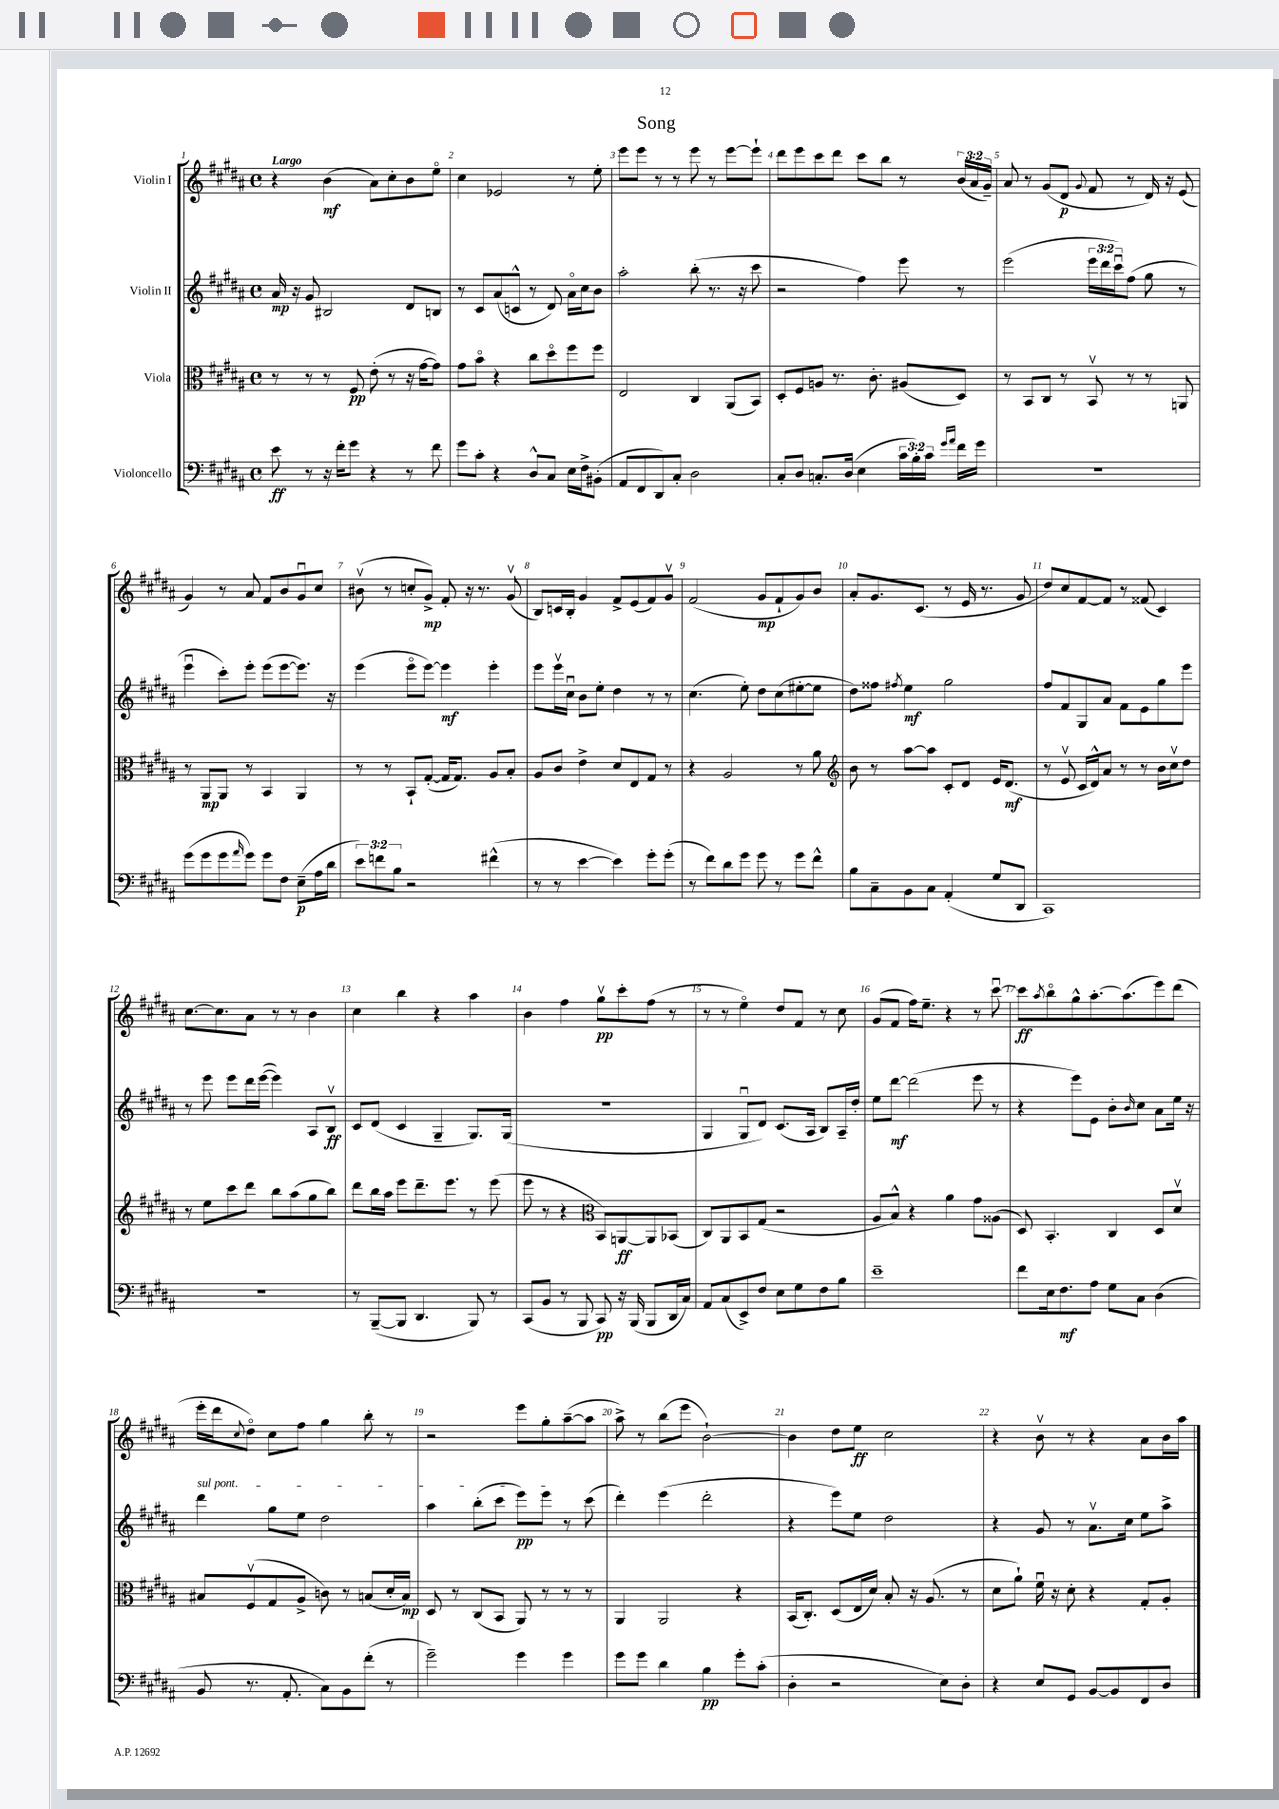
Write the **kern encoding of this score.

**kern	**dynam	**kern	**dynam	**kern	**dynam	**kern	**dynam
*part4	*part4	*part3	*part3	*part2	*part2	*part1	*part1
*staff4	*staff4	*staff3	*staff3	*staff2	*staff2	*staff1	*staff1
*I"Violoncello	*	*I"Viola	*	*I"Violin II	*	*I"Violin I	*
*clefF4	*	*clefC3	*	*clefG2	*	*clefG2	*
*k[f#c#g#d#a#]	*	*k[f#c#g#d#a#]	*	*k[f#c#g#d#a#]	*	*k[f#c#g#d#a#]	*
*M4/4	*	*M4/4	*	*M4/4	*	*M4/4	*
*met(c)	*	*met(c)	*	*met(c)	*	*met(c)	*
=1	=1	=1	=1	=1	=1	=1	=1
!	!	!	!	!	!	!LO:TX:a:B:t=Largo	!
8e\	ff	8r	.	16a#/	mp	4r	.
.	.	.	.	16r	.	.	.
8r	.	8r	.	8g#/	.	.	.
16r	.	8r	.	2B#X/	.	(4b\	mf
16f#'\KL	.	.	.	.	.	.	.
8g#\J	.	8F#/	pp	.	.	.	.
4r	.	(8e'\	.	.	.	8a#\L)	.
.	.	8r	.	.	.	8cc#'\	.
8r	.	16r	.	8d#/L	.	8b\	.
.	.	[16g#\KL	.	.	.	.	.
8f#\	.	8g#\J])	.	8Bn/J	.	8ee\J	.
=2	=2	=2	=2	=2	=2	=2	=2
8g#\L	.	8g#\L	.	8r	.	4cc#\	.
8c#'\J	.	8b\J	.	8c#/L	.	.	.
4r	.	4r	.	(8a#/	.	2e-X/	.
.	.	.	.	8cn^^/J	.	.	.
8D#^^/L	.	8cc#\L	.	8r	.	.	.
8C#/J	.	8dd#\	.	8d#/)	.	.	.
16E\LL	.	8ff#\	.	16a#\LL	.	8r	.
16F#^\J	.	.	.	16cc#\J	.	.	.
(8BB#X'\J	.	8ff#\J	.	8b\J	.	8ee'\	.
=3	=3	=3	=3	=3	=3	=3	=3
8AA#/L	.	2E/	.	2aa#'\	.	8eee\L	.
8FF#/	.	.	.	.	.	8eee\J	.
8DD#/)	.	.	.	.	.	8r	.
8C#'/J	.	.	.	.	.	8r	.
2D#\	.	4C#/	.	(8bb'\	.	8eee\	.
.	.	.	.	8.r	.	8r	.
.	.	(8AA#/L	.	.	.	[8eee\L	.
.	.	.	.	16r	.	.	.
.	.	8BB/J)	.	8ccc#\	.	8eee`\J]	.
=4	=4	=4	=4	=4	=4	=4	=4
8C#'/L	.	8D#'/L	.	2r	.	8ddd#\L	.
8D#/J	.	8F#/	.	.	.	8eee\	.
8.Cn'/L	.	8An/J	.	.	.	8ccc#\	.
.	.	8.r	.	.	.	8ddd#\J	.
(16D#/Jk	.	.	.	.	.	.	.
4E\	.	.	.	4ff#\)	.	8ccc#\L	.
.	.	8.c#'\	.	.	.	.	.
.	.	.	.	.	.	8bb\J	.
24c#\LL	.	(8A#X/L	.	8eee\	.	8r	.
24B'\)	.	.	.	.	.	.	.
24c#\JJ	.	.	.	.	.	.	.
16qqg#/LL	.	.	.	.	.	.	.
16qqa#/JJ	.	.	.	.	.	.	.
16f#\LL	.	8D#/J)	.	8r	.	(24b/LL	.
.	.	.	.	.	.	24a#/	.
16g#\JJ	.	.	.	.	.	.	.
.	.	.	.	.	.	24g#~/JJ)	.
=5	=5	=5	=5	=5	=5	=5	=5
1r	.	8r	.	(2eee\	.	8a#/	.
.	.	8BB/L	.	.	.	8r	.
.	.	8C#/J	.	.	.	(8g#/L	.
.	.	8r	.	.	.	8d#/J	p
.	.	.	.	.	.	8qqg#/	.
.	.	8BBv/	.	24eee\LL	.	8f#/	.
.	.	.	.	24ddd#\	.	.	.
.	.	.	.	24ccc#u\J)	.	.	.
.	.	8r	.	(8ff#\J	.	8r	.
.	.	8r	.	8gg#\	.	16d#/)	.
.	.	.	.	.	.	16r	.
.	.	8AAn/	.	8r	.	(8e/	.
!!LO:LB:g=z
=6	=6	=6	=6	=6	=6	=6	=6
(8g#\L	.	8r	.	4eeeu\	.	4g#/)	.
8g#\	.	8AA#/L	mp	.	.	.	.
8g#\	.	8AA#/J	.	8ccc#'\L)	.	8r	.
16qqa#/	.	.	.	.	.	.	.
8g#\J)	.	8r	.	8eee'\J	.	8a#/	.
8g#\L	.	4BB/	.	(8eee\L	.	8f#/L	.
8F#\J	.	.	.	[8eee\	.	8b/	.
(8E~\L	p	4AA#/	.	8.eee\J])	.	8g#u/	.
16A#\L	.	.	.	.	.	8cc#/J	.
16d#\JJ	.	.	.	16r	.	.	.
=7	=7	=7	=7	=7	=7	=7	=7
12e\L)	.	8r	.	(4eee\	.	(8b#Xv\	.
12fn\	.	.	.	.	.	.	.
.	.	8r	.	.	.	8r	.
12B\J	.	.	.	.	.	.	.
2r	.	8BB`/L	.	8eee\L	.	8ccn'/L	.
.	.	([8G#'/J	.	[8eee\J)	.	8g#^/J)	mp
.	.	16G#/KL]	.	4eee\]	mf	8f#'/	.
.	.	8.G#/J)	.	.	.	.	.
.	.	.	.	.	.	16r	.
.	.	.	.	.	.	8.r	.
(4f#X^^\	.	8A#/L	.	4eee'\	.	.	.
.	.	8B'/J	.	.	.	(8g#v/	.
=8	=8	=8	=8	=8	=8	=8	=8
8r	.	8A#/L	.	8eee\L	.	8B/L)	.
8r	.	8c#/J	.	16eeev\L	.	16cn/L	.
.	.	.	.	16cc#u\JJ	.	16B'/JJ	.
[4e\	.	4e^\	.	8b\L	.	4g#/	.
.	.	.	.	8ee'\J	.	.	.
4e\])	.	8d#/L	.	4dd#\	.	8f#^/L	.
.	.	8E/	.	.	.	(8e/	.
8g#'\L	.	8G#/J	.	8r	.	8f#/)	.
(8g#'\J	.	8r	.	8r	.	8g#v/J	.
=9	=9	=9	=9	=9	=9	=9	=9
8r	.	4r	.	(4.cc#\	.	(2f#/	.
8f#\L)	.	.	.	.	.	.	.
8d#\	.	2A#/	.	.	.	.	.
8g#\J	.	.	.	8ee'\)	.	.	.
8g#\	.	.	.	8dd#\L	.	8g#/L	mp
8r	.	.	.	(8cc#\	.	8f#`/	.
8g#\L	.	8r	.	[8ee#X'\	.	8g#/)	.
8f#^^\J	.	8a#\	.	8ee#\J]	.	8b/J	.
=10	=10	=10	=10	=10	=10	=10	=10
*	*	*clefG2	*	*	*	*	*
8B\L	.	8b\	.	8dd#\L)	.	8a#'/L	.
8C#~\	.	8r	.	8ff##X\J	.	8.g#/	.
.	.	.	.	8qff#X/	.	.	.
8BB\	.	[8aa#\L	.	4ee\	mf	.	.
.	.	.	.	.	.	(8.c#/J	.
8C#\J	.	8aa#\J]	.	.	.	.	.
(4AA#'/	.	8c#'/L	.	2gg#\	.	8r	.
.	.	8d#/J	.	.	.	16e/	.
.	.	.	.	.	.	8.r	.
8G#/L	.	16e/KL	.	.	.	.	.
.	.	(8.d#/J	mf	.	.	.	.
8DD#/J	.	.	.	.	.	8g#/	.
=11	=11	=11	=11	=11	=11	=11	=11
1CC#)	.	8r	.	8ff#/L	.	8dd#/L)	.
.	.	8ev/	.	8f#/	.	8cc#/	.
.	.	16c#/LL	.	8G#/	.	[8f#/	.
.	.	16d#^^/J)	.	.	.	.	.
.	.	8a#/J	.	8a#/J	.	8f#/J]	.
.	.	8r	.	8f#\L	.	8r	.
.	.	8r	.	8e\	.	(8f##X/	.
.	.	16b\LL	.	8gg#\	.	4c#/)	.
.	.	16cc#v\J	.	.	.	.	.
.	.	8dd#\J	.	8eee\J	.	.	.
!!LO:LB:g=z
=12	=12	=12	=12	=12	=12	=12	=12
1r	.	8r	.	8r	.	[8.cc#\L	.
.	.	8ee\L	.	8eee\	.	.	.
.	.	.	.	.	.	8.cc#\]	.
.	.	8ccc#\	.	8eee\L	.	.	.
.	.	8ddd#\J	.	16ddd#\L	.	8a#\J	.
.	.	.	.	([16eee\JJ	.	.	.
.	.	8bb\L	.	4eee\])	.	8r	.
.	.	(8aa#\	.	.	.	8r	.
.	.	8gg#\	.	8A#/L	.	4b\	.
.	.	8bb\J)	.	8Bv/J	ff	.	.
=13	=13	=13	=13	=13	=13	=13	=13
8r	.	8ddd#\L	.	8c#/L	.	4cc#\	.
([8BBB~/L	.	16bb\L	.	(8d#/J	.	.	.
.	.	16aa#\JJ	.	.	.	.	.
8BBB/J]	.	8eee\L	.	4c#/	.	4bb\	.
4.DD#/	.	8.ddd#~\	.	.	.	.	.
.	.	.	.	4G#~/	.	4r	.
.	.	8.eee\J	.	.	.	.	.
8BBB/)	.	8r	.	8.G#/L)	.	4aa#\	.
8r	.	(8eee\	.	.	.	.	.
.	.	.	.	(16G#/Jk	.	.	.
=14	=14	=14	=14	=14	=14	=14	=14
(8CC#/L	.	8eee\	.	1r	.	4b\	.
8BB/J	.	8r	.	.	.	.	.
8r	.	4r	.	.	.	4ff#\	.
8BBB/	.	.	.	.	.	.	.
*	*	*clefC3	*	*	*	*	*
8CC#/)	pp	8BB/L)	.	.	.	8gg#v\L	pp
16r	.	[8AAn/	ff	.	.	8ccc#'\	.
(16BBB/	.	.	.	.	.	.	.
8BBB/L	.	8AA/]	.	.	.	(8ff#\J	.
16DD#/L	.	(8BB-X/J	.	.	.	8r	.
16C#/JJ)	.	.	.	.	.	.	.
=15	=15	=15	=15	=15	=15	=15	=15
8AA#/L	.	8C#/L)	.	4G#/	.	8r	.
(8C#/	.	8AA#/	.	.	.	8r	.
8EE^/)	.	8BB/	.	8G#u/L	.	4ee\)	.
8F#/J	.	(8G#/J	.	8d#/J)	.	.	.
8E\L	.	2r	.	(8.c#/L	.	8dd#/L	.
8G#\	.	.	.	.	.	8f#/J	.
.	.	.	.	16A#/Jk	.	.	.
8F#\	.	.	.	8B/L)	.	8r	.
8B\J	.	.	.	16A#~/L	.	8cc#\	.
.	.	.	.	16dd#'/JJ	.	.	.
=16	=16	=16	=16	=16	=16	=16	=16
1e~	.	8A#/L	.	8ee\L	.	(8g#/L	.
.	.	8B^^/J)	.	[8ddd#\J	mf	8f#/J	.
.	.	4r	.	(2ddd#\]	.	16ff#\KL)	.
.	.	.	.	.	.	8.ee~\J	.
.	.	4a#\	.	.	.	4r	.
.	.	8g#\L	.	8eee\	.	8r	.
.	.	(8A##X\J	.	8r	.	[8ccc#u\	.
=17	=17	=17	=17	=17	=17	=17	=17
8f#\L	.	8D#/)	.	4r	.	8ccc#\L]	ff
.	.	.	.	.	.	8qaa#/	.
16E\k	.	4.BB'/	.	.	.	8bb\	.
8.F#\	mf	.	.	.	.	.	.
.	.	.	.	8eee\L)	.	8gg#^^\	.
8A#\J	.	.	.	8e\J	.	[8.aa#'\	.
8G#\L	.	4C#/	.	8b'\L	.	.	.
.	.	.	.	.	.	(8.aa#\]	.
.	.	.	.	16qqb/	.	.	.
8C#\J	.	.	.	8cc#\J	.	.	.
(4D#\	.	8D#/L	.	8a#\L	.	8eee\)	.
.	.	8d#v/J	.	16ee\Jk	.	(8ddd#\J	.
.	.	.	.	16r	.	.	.
!!LO:LB:g=z
=18	=18	=18	=18	=18	=18	=18	=18
!	!	!	!	!LO:TX:a:i:t=sul pont.	!	!	!
8BB/	.	8B#X/L	.	4ddd#\	.	16eee'\LL	.
.	.	.	.	.	.	16ddd#\J	.
.	.	.	.	.	.	8qqcc#/	.
8.r	.	(8F#v/	.	.	.	8dd#\J)	.
.	.	8G#/	.	8gg#\L	.	8cc#\L	.
8.AA#'/	.	.	.	.	.	.	.
.	.	8A#^/J	.	8ee\J	.	8ff#\J	.
8C#\L)	.	8cn\)	.	2dd#\	.	4gg#\	.
8BB\	.	8r	.	.	.	.	.
(8f#'\J	.	(8Bn/L	.	.	.	8bb'\	.
8r	.	16d#'/L	.	.	.	8r	.
.	.	16B/JJ)	mp	.	.	.	.
=19	=19	=19	=19	=19	=19	=19	=19
2g#~\)	.	8D#/	.	4aa#\	.	2r	.
.	.	8r	.	.	.	.	.
.	.	(8C#/L	.	(8bb'\L	.	.	.
.	.	8BB/J	.	8ccc#\J	.	.	.
4g#\	.	8AA#/)	.	8eee\L)	pp	8eee\L	.
.	.	8r	.	8eee\J	.	8gg#'\	.
4g#\	.	8r	.	8r	.	([8aa#~\	.
.	.	8r	.	(8ccc#\	.	8aa#\J]	.
=20	=20	=20	=20	=20	=20	=20	=20
8g#\L	.	4AA#/	.	4ddd#'\)	.	8aa#^\)	.
8g#\J	.	.	.	.	.	8r	.
4d#\	.	2AA#/	.	(4eee\	.	(8bb\L	.
.	.	.	.	.	.	8eee\J	.
4B\	pp	.	.	2ddd#'\	.	[2b`\)	.
8g#'\L	.	4r	.	.	.	.	.
(8c#'\J	.	.	.	.	.	.	.
=21	=21	=21	=21	=21	=21	=21	=21
4D#'\	.	(16BB/KL	.	4r	.	4b\]	.
.	.	8.C#'/J)	.	.	.	.	.
2r	.	(8D#/L	.	8eee\L)	.	8dd#\L	.
.	.	16E/L	.	8ee\J	.	8ee\J	ff
.	.	16d#/JJ)	.	.	.	.	.
.	.	8B'/	.	2dd#\	.	2cc#\	.
.	.	16r	.	.	.	.	.
.	.	(8.A#/	.	.	.	.	.
8E\L)	.	.	.	.	.	.	.
8D#'\J	.	8r	.	.	.	.	.
=22	=22	=22	=22	=22	=22	=22	=22
4r	.	8d#\L	.	4r	.	4r	.
.	.	8a#`\J)	.	.	.	.	.
8E/L	.	16f#u\	.	8g#/	.	8bv\	.
.	.	16r	.	.	.	.	.
8GG#/J	.	8d#'\	.	8r	.	8r	.
[8BB/L	.	4r	.	8.a#v\L	.	4r	.
8BB/]	.	.	.	.	.	.	.
.	.	.	.	16cc#\Jk	.	.	.
8FF#/	.	8G#'/L	.	8ee\L	.	8a#\L	.
8D#/J	.	8A#'/J	.	8aa#^\J	.	16b\L	.
.	.	.	.	.	.	16aa#\JJ	.
==	==	==	==	==	==	==	==
*-	*-	*-	*-	*-	*-	*-	*-
